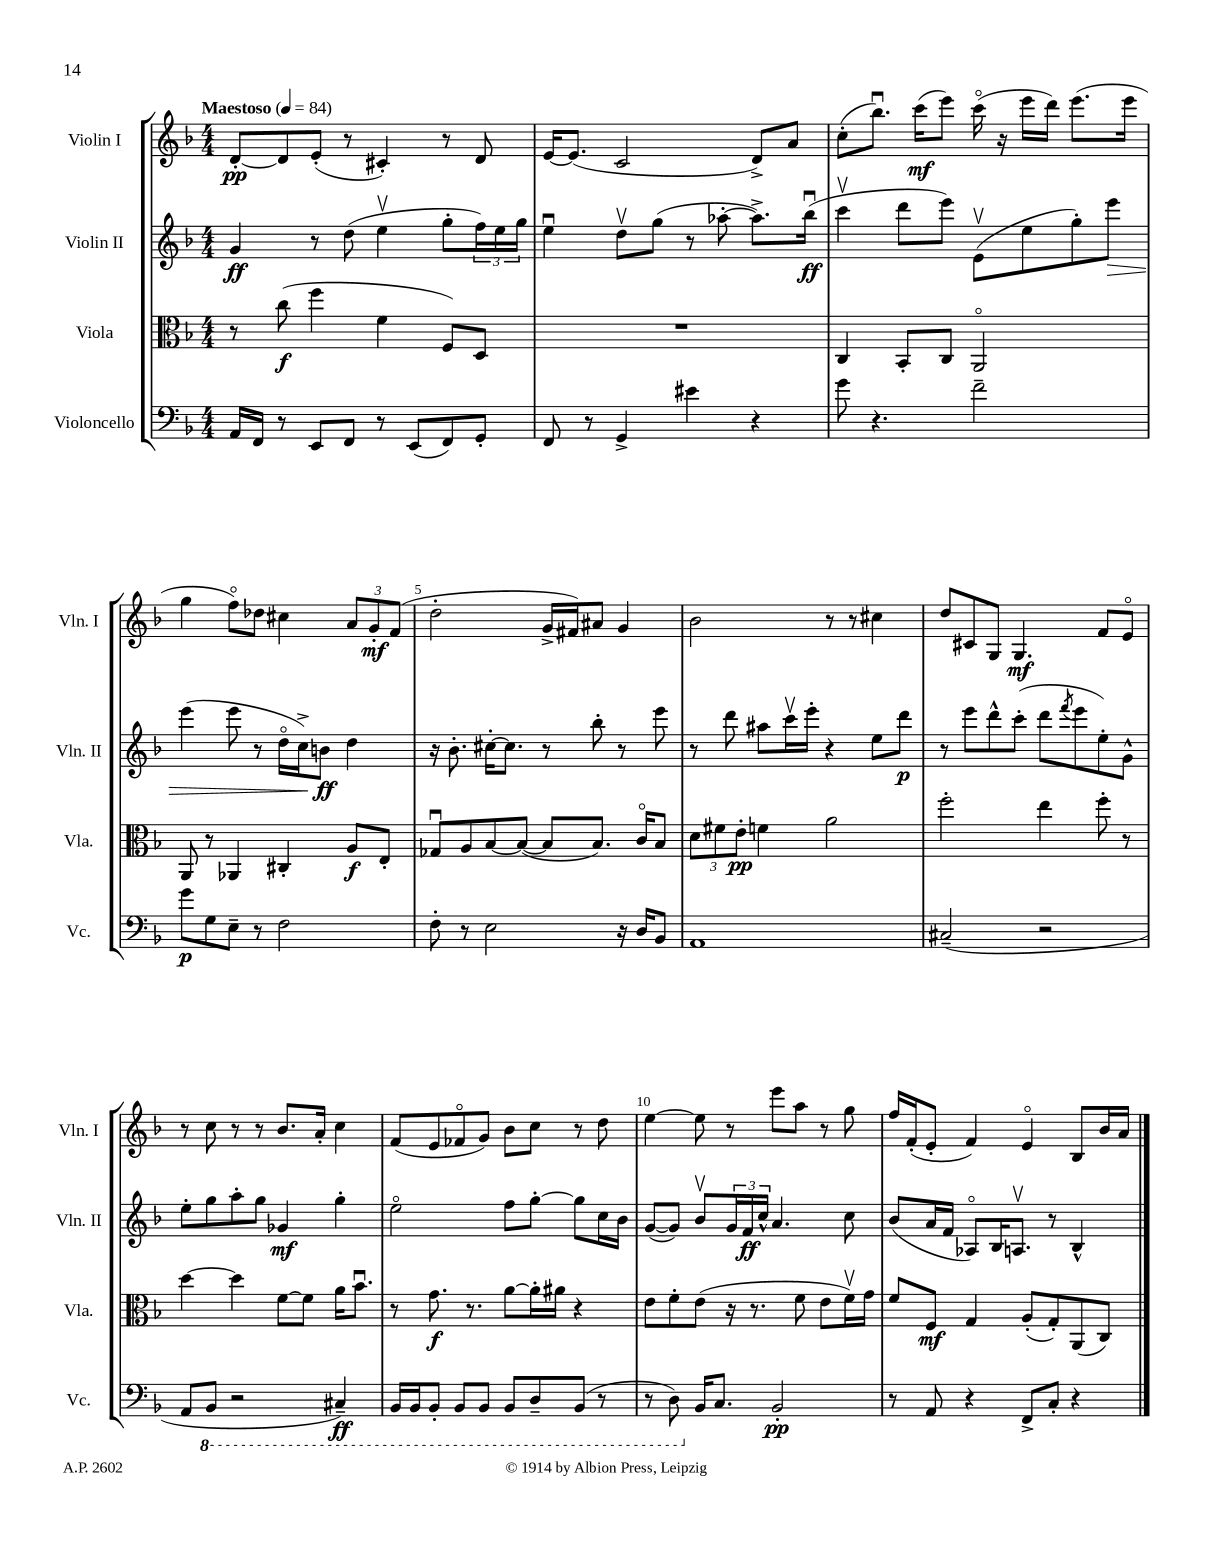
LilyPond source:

<<
\new StaffGroup <<
\new Staff = "s0" \with { instrumentName = "Violin I" shortInstrumentName = "Vln. I" } {
    \clef treble \key f \major \numericTimeSignature \time 4/4 \tempo "Maestoso" 4 = 84
    d'8~-.\pp d'8 e'8-.( r8 cis'4-.) r8 d'8 |
    e'16~ e'8.( c'2 d'8->) a'8 |
    c''8-.( bes''8.\downbow) c'''16\mf( e'''8) c'''16\flageolet( r16 e'''16 d'''16) e'''8.( e'''16 |
    g''4 f''8\flageolet) des''8 cis''4 \tuplet 3/2 { a'8 g'8-.\mf f'8( } |
    d''2-. g'16-> fis'16) ais'8 g'4 |
    bes'2 r8 r8 cis''4 |
    d''8 cis'8 g8 g4.\mf f'8 e'8\flageolet |
    r8 c''8 r8 r8 bes'8. a'16-. c''4 |
    f'8( e'8 fes'8\flageolet g'8) bes'8 c''8 r8 d''8 |
    e''4~ e''8 r8 e'''8 a''8 r8 g''8 |
    f''16 f'16-.( e'8-. f'4) e'4\flageolet bes8 bes'16 a'16 \bar "|." |
}
\new Staff = "s1" \with { instrumentName = "Violin II" shortInstrumentName = "Vln. II" } {
    \clef treble \key f \major \numericTimeSignature \time 4/4
    g'4\ff r8 d''8( e''4\upbow g''8-. \tuplet 3/2 { f''16) e''16 g''16 } |
    e''4\downbow d''8\upbow g''8( r8 aes''8~-. aes''8.->) bes''16\downbow\ff( |
    c'''4\upbow d'''8 e'''8) e'8\upbow( e''8 g''8-.) e'''8\> |
    e'''4( e'''8 r8 d''16\flageolet c''16->) b'8\ff\! d''4 |
    r16 bes'8.-. cis''16~-. cis''8. r8 bes''8-. r8 e'''8 |
    r8 d'''8 ais''8 c'''16\upbow e'''16-. r4 e''8 d'''8\p |
    r8 e'''8 d'''8-^ c'''8-.( d'''8 \acciaccatura { f'''8 } e'''8 e''8-.) g'8-^ |
    e''8-. g''8 a''8-. g''8 ges'4\mf g''4-. |
    e''2\flageolet f''8 g''8~-. g''8 c''16 bes'16 |
    g'8~( g'8) bes'8\upbow \tuplet 3/2 { g'16 f'16\ff c''16-^ } a'4. c''8 |
    bes'8( a'16 f'16 aes8\flageolet) bes16 a8.\upbow r8 bes4-^ \bar "|." |
}
\new Staff = "s2" \with { instrumentName = "Viola" shortInstrumentName = "Vla." } {
    \clef alto \key f \major \numericTimeSignature \time 4/4
    r8 c''8\f( f''4 f'4 f8) d8 |
    R1 |
    c4 bes,8-. c8 a,2\flageolet |
    a,8 r8 aes,4 cis4-. a8\f e8-. |
    ges8\downbow a8 bes8~ bes8~( bes8 bes8.) c'16\flageolet bes8 |
    \tuplet 3/2 { d'8 fis'8 e'8-.\pp } f'4 a'2 |
    f''2-. e''4 f''8-. r8 |
    d''4~ d''4 f'8~ f'8 a'16 bes'8.\downbow |
    r8 g'8.\f r8. a'8~ a'16-. ais'16 r4 |
    e'8 f'8-. e'8( r16 r8. f'8 e'8 f'16\upbow) g'16 |
    f'8 f8\mf g4 a8-.( g8-.) a,8( c8) \bar "|." |
}
\new Staff = "s3" \with { instrumentName = "Violoncello" shortInstrumentName = "Vc." } {
    \clef bass \key f \major \numericTimeSignature \time 4/4
    a,16 f,16 r8 e,8 f,8 r8 e,8( f,8) g,8-. |
    f,8 r8 g,4-> eis'4 r4 |
    g'8 r4. f'2-- |
    g'8\p g8 e8-- r8 f2 |
    f8-. r8 e2 r16 d16 bes,8 |
    a,1 |
    cis2--( r2 |
    a,8 \ottava #-1 bes,,8 r2 cis,4--\ff) |
    bes,,16 bes,,16 bes,,8-. bes,,8 bes,,8 bes,,8 d,8-- bes,,8( r8 |
    r8 d,8) \ottava #0 bes,16 c8. bes,2-.\pp |
    r8 a,8 r4 f,8-> c8-. r4 \bar "|." |
}
>>
>>
\layout { \context { \Score \override BarNumber.break-visibility = ##(#f #t #t) barNumberVisibility = #(every-nth-bar-number-visible 5) } }
